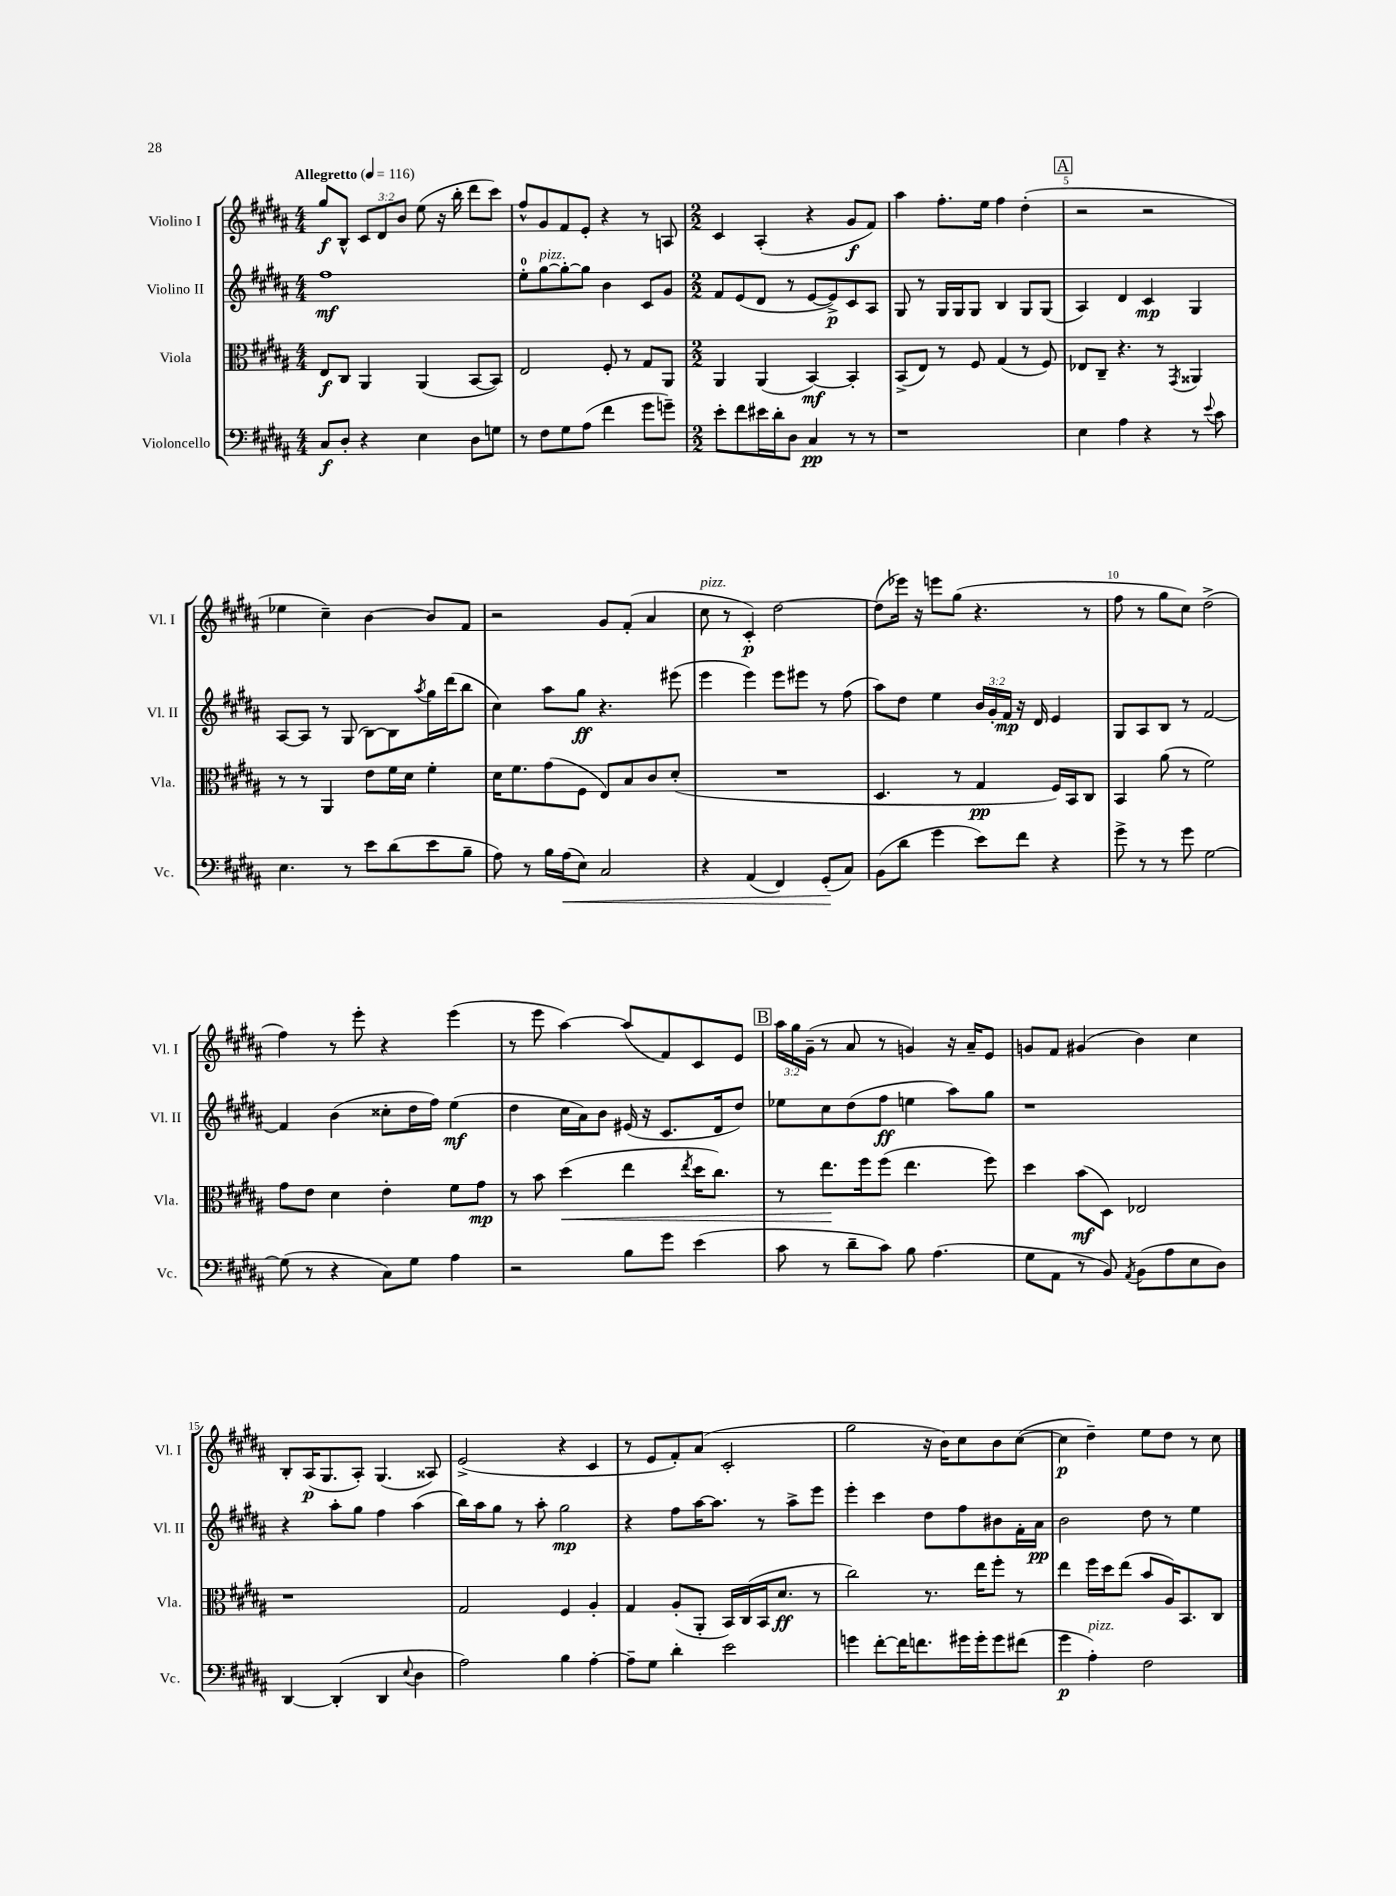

**kern	**dynam	**kern	**dynam	**kern	**dynam	**kern	**dynam
*part4	*part4	*part3	*part3	*part2	*part2	*part1	*part1
*staff4	*staff4	*staff3	*staff3	*staff2	*staff2	*staff1	*staff1
*I"Violoncello	*	*I"Viola	*	*I"Violino II	*	*I"Violino I	*
*I'Vc.	*	*I'Vla.	*	*I'Vl. II	*	*I'Vl. I	*
*clefF4	*	*clefC3	*	*clefG2	*	*clefG2	*
*k[f#c#g#d#a#]	*	*k[f#c#g#d#a#]	*	*k[f#c#g#d#a#]	*	*k[f#c#g#d#a#]	*
*M4/4	*	*M4/4	*	*M4/4	*	*M4/4	*
*MM116	*	*MM116	*	*MM116	*	*MM116	*
=1	=1	=1	=1	=1	=1	=1	=1
!	!	!	!	!	!	!LO:TX:a:B:t=Allegretto	!
8C#/L	f	8E/L	f	1ff#	mf	8gg#/L	f
8D#'/J	.	8C#/J	.	.	.	8B^^/J	.
4r	.	4AA#/	.	.	.	12c#/L	.
.	.	.	.	.	.	12d#/	.
.	.	.	.	.	.	12b/J	.
4E\	.	(4AA#/	.	.	.	(8ee\	.
.	.	.	.	.	.	16r	.
.	.	.	.	.	.	16bb'\	.
8D#\L	.	[8BB/L	.	.	.	8ddd#\L	.
8Gn\J	.	8BB/J])	.	.	.	8ccc#\J)	.
=2	=2	=2	=2	=2	=2	=2	=2
8r	.	2E/	.	8ee'\L	.	8ff#^^/L	.
!	!	!	!	!LO:TX:a:i:t=pizz.	!	!	!
8F#\L	.	.	.	[8gg#\	.	8g#/	.
8G#\	.	.	.	8gg#'\_	.	8f#/	.
(8A#\J	.	.	.	8gg#\J]	.	8e'/J	.
4f#\	.	8F#'/	.	4b\	.	4r	.
.	.	8r	.	.	.	.	.
8g#\L	.	8G#/L	.	8c#/L	.	8r	.
8gn~\J)	.	8AA#/J	.	8g#/J	.	8An/	.
=3	=3	=3	=3	=3	=3	=3	=3
*M2/2	*	*M2/2	*	*M2/2	*	*M2/2	*
8e'\L	.	4AA#/	.	8f#/L	.	4c#/	.
8f#\	.	.	.	(8e/	.	.	.
16e#X\L	.	(4AA#/	.	8d#/J	.	(4A#'/	.
16d#'\J	.	.	.	.	.	.	.
8D#\J	.	.	.	8r	.	.	.
4C#/	pp	[4BB/)	mf	[8e/L	.	4r	.
.	.	.	.	8e^/])	p	.	.
8r	.	4BB'/]	.	8c#/	.	8g#/L	f
8r	.	.	.	8A#/J	.	8f#/J)	.
=4	=4	=4	=4	=4	=4	=4	=4
1r	.	(8BB^/L	.	8G#/	.	4aa#\	.
.	.	8E/J)	.	8r	.	.	.
.	.	8r	.	16G#/LL	.	8.ff#'\L	.
.	.	.	.	16G#/J	.	.	.
.	.	8F#/	.	8G#/J	.	.	.
.	.	.	.	.	.	16ee\Jk	.
.	.	(4G#/	.	4B/	.	4ff#\	.
.	.	8r	.	8G#/L	.	(4dd#'\	.
.	.	8F#/)	.	(8G#/J	.	.	.
!!LO:REH:place=s1:t=A
=5	=5	=5	=5	=5	=5	=5	=5
4E\	.	8E-X/L	.	4A#/)	.	2r	.
.	.	8C#~/J	.	.	.	.	.
4A#\	.	4.r	.	4d#/	.	.	.
4r	.	.	.	4c#/	mp	2r	.
.	.	8r	.	.	.	.	.
.	.	8qGG#/	.	.	.	.	.
8r	.	4AA##X/	.	4G#/	.	.	.
8qqe/	.	.	.	.	.	.	.
8c#\	.	.	.	.	.	.	.
!!LO:LB:g=z
=6	=6	=6	=6	=6	=6	=6	=6
4.E\	.	8r	.	[8A#/L	.	4ee-X\	.
.	.	8r	.	8A#/J]	.	.	.
.	.	4AA#/	.	8r	.	4cc#~\)	.
8r	.	.	.	(8G#/	.	.	.
8e\L	.	8e\L	.	[8B\L)	.	[4b\	.
(8d#\	.	16f#\L	.	8B\]	.	.	.
.	.	16d#\JJ	.	.	.	.	.
.	.	.	.	8qaa#/	.	.	.
8e\	.	4f#'\	.	16gg#\L	.	8b/L]	.
.	.	.	.	(16ddd#\J	.	.	.
8B~\J	.	.	.	8bb\J	.	8f#/J	.
=7	=7	=7	=7	=7	=7	=7	=7
8A#\)	.	16d#\KL	.	4cc#\)	.	2r	.
.	.	8.f#\	.	.	.	.	.
8r	.	.	.	.	.	.	.
16B\LL	.	(8g#\	.	8aa#\L	.	.	.
!	!LO:HP:b	!	!	!	!	!	!
(16A#\J	<	.	.	.	.	.	.
8E\J)	.	8F#\J	.	8gg#\J	ff	.	.
2C#/	.	8E/L)	.	4.r	.	8g#/L	.
.	.	8B/	.	.	.	(8f#'/J	.
.	.	8c#/	.	.	.	4a#/	.
.	.	(8d#'/J	.	(8eee#X\	.	.	.
=8	=8	=8	=8	=8	=8	=8	=8
!	!	!	!	!	!	!LO:TX:a:i:t=pizz.	!
4r	.	1r	.	4eee\	.	8cc#\	.
.	.	.	.	.	.	8r	.
(4AA#/	.	.	.	4eee\)	.	4c#'/)	p
4FF#/)	.	.	.	8eee\L	.	[2dd#\	.
.	.	.	.	8eee#X\J	.	.	.
(8GG#'/L	.	.	.	8r	.	.	.
8C#/J)	[	.	.	(8ff#\	.	.	.
=9	=9	=9	=9	=9	=9	=9	=9
(8BB\L	.	4.D#/	.	8aa#\L)	.	(8dd#\L]	.
8d#\J	.	.	.	8dd#\J	.	16eee-X\Jk)	.
.	.	.	.	.	.	16r	.
4g#\	.	.	.	4ee\	.	8eeen\L	.
.	.	8r	.	.	.	(8gg#\J	.
8e\L)	.	4G#/	pp	24b/LL	.	4.r	.
.	.	.	.	24g#'/	.	.	.
.	.	.	.	24f#/JJ	mp	.	.
8f#\J	.	.	.	16r	.	.	.
.	.	.	.	16d#/	.	.	.
4r	.	16F#/LL)	.	4e/	.	.	.
.	.	16BB/J	.	.	.	.	.
.	.	8C#/J	.	.	.	8r	.
=10	=10	=10	=10	=10	=10	=10	=10
8g#^\	.	4BB/	.	8G#/L	.	8ff#\	.
8r	.	.	.	8A#/	.	8r	.
8r	.	(8a#\	.	8B/J	.	8gg#\L	.
8g#\	.	8r	.	8r	.	8cc#\J)	.
[2G#\	.	2f#\)	.	[2f#/	.	(2dd#^\	.
!!LO:LB:g=z
=11	=11	=11	=11	=11	=11	=11	=11
(8G#\]	.	8g#\L	.	4f#/]	.	4ff#\)	.
8r	.	8e\J	.	.	.	.	.
4r	.	4d#\	.	(4b\	.	8r	.
.	.	.	.	.	.	8eee'\	.
8C#\L)	.	4e'\	.	8cc##X'\L	.	4r	.
8G#\J	.	.	.	16dd#\L	.	.	.
.	.	.	.	16ff#\JJ)	.	.	.
4A#\	.	8f#\L	.	(4ee\	mf	(4eee\	.
.	.	8g#\J	mp	.	.	.	.
=12	=12	=12	=12	=12	=12	=12	=12
2r	.	8r	.	4dd#\	.	8r	.
.	.	8b\	.	.	.	8eee\	.
!	!	!	!LO:HP:b	!	!	!	!
.	.	(4dd#\	<	16cc#\LL	.	[4aa#\)	.
.	.	.	.	16a#\J)	.	.	.
.	.	.	.	8b\J	.	.	.
8B\L	.	4ee\	.	(16e#X/	.	(8aa#/L]	.
.	.	.	.	16r	.	.	.
8g#\J	.	.	.	8.c#/L	.	8f#/)	.
.	.	8qee/	.	.	.	.	.
(4e\	.	16dd#\KL	.	.	.	8c#/	.
.	.	8.cc#\J)	.	16d#/k	.	.	.
.	.	.	.	8dd#/J)	.	8e/J	.
!!LO:REH:place=s1:t=B
=13	=13	=13	=13	=13	=13	=13	=13
8c#\	.	8r	.	8ee-X\L	.	24aa#\LL	.
.	.	.	.	.	.	24gg#\	.
.	.	.	.	.	.	(24g#~\JJ	.
8r	.	8.ee\L	.	8cc#\	.	8r	.
8d#~\L	.	.	.	(8dd#\	.	8a#/	.
.	.	16ff#\k	[	.	.	.	.
8c#\J)	.	(8ff#\J	.	8ff#\J	ff	8r	.
8B\	.	4.ee\	.	4een\	.	4gn/)	.
(4.A#\	.	.	.	.	.	.	.
.	.	.	.	8aa#\L)	.	16r	.
.	.	.	.	.	.	16a#~/KL	.
.	.	8ff#\)	.	8gg#\J	.	8e/J	.
=14	=14	=14	=14	=14	=14	=14	=14
8G#\L	.	4dd#\	.	1r	.	8gn/L	.
8AA#\J	.	.	.	.	.	8f#/J	.
8r	.	(8b\L	mf	.	.	(4g#X/	.
8BB/)	.	8D#\J)	.	.	.	.	.
8qAA#/	.	.	.	.	.	.	.
(8BB\L	.	2E-X/	.	.	.	4b\)	.
8A#\	.	.	.	.	.	.	.
8E\	.	.	.	.	.	4cc#\	.
8D#\J)	.	.	.	.	.	.	.
!!LO:LB:g=z
=15	=15	=15	=15	=15	=15	=15	=15
[4DD#/	.	1r	.	4r	.	8B'/L	.
.	.	.	.	.	.	(16A#/K	p
.	.	.	.	.	.	8.G#/	.
(4DD#'/]	.	.	.	8aa#'\L	.	.	.
.	.	.	.	8gg#\J	.	8A#'/J)	.
4DD#/	.	.	.	4ff#\	.	(4.G#/	.
8qqE/	.	.	.	.	.	.	.
4D#\	.	.	.	(4aa#\	.	.	.
.	.	.	.	.	.	8A##X/)	.
=16	=16	=16	=16	=16	=16	=16	=16
2A#\)	.	2G#/	.	16bb\LL)	.	(2e^/	.
.	.	.	.	16aa#\J	.	.	.
.	.	.	.	8gg#\J	.	.	.
.	.	.	.	8r	.	.	.
.	.	.	.	8aa#'\	.	.	.
4B\	.	4F#/	.	2gg#\	mp	4r	.
[4A#'\	.	4A#'/	.	.	.	4c#/	.
=17	=17	=17	=17	=17	=17	=17	=17
8A#~\L]	.	4G#/	.	4r	.	8r	.
8G#\J	.	.	.	.	.	8e/L	.
4d#'\	.	(8A#'/L	.	8ff#\L	.	8f#'/)	.
.	.	8AA#'/J	.	[16aa#\K	.	(8a#/J	.
.	.	.	.	8.aa#\J]	.	.	.
2e\	.	16BB/LL)	.	.	.	2c#'/	.
.	.	(16C#/	.	.	.	.	.
.	.	16BB/J	.	8r	.	.	.
.	.	8.d#/J	ff	.	.	.	.
.	.	.	.	8aa#^\L	.	.	.
.	.	8r	.	8eee\J	.	.	.
=18	=18	=18	=18	=18	=18	=18	=18
4gn\	.	2cc#\)	.	4eee'\	.	2gg#\	.
[8f#'\L	.	.	.	4ccc#\	.	.	.
16f#\K]	.	.	.	.	.	.	.
8.fn\	.	.	.	.	.	.	.
.	.	8.r	.	8dd#\L	.	16r	.
.	.	.	.	.	.	16b\KL)	.
16g#X\L	.	.	.	8ff#\	.	8cc#\	.
16g#'\J	.	16ee\KL	.	.	.	.	.
8g#\	.	8ff#'\J	.	8b#X\	.	8b\	.
(8f#X\J	.	8r	.	16f#'\L	.	([8cc#\J	.
.	.	.	.	16a#\JJ	pp	.	.
=19	=19	=19	=19	=19	=19	=19	=19
4g#\	p	4ee\	.	2b\	.	4cc#\]	p
!LO:TX:a:i:t=pizz.	!	!	!	!	!	!	!
4A#'\)	.	16ff#\LL	.	.	.	4dd#~\)	.
.	.	16dd#\J	.	.	.	.	.
.	.	(8ee\J	.	.	.	.	.
2F#\	.	8b/L	.	8dd#\	.	8ee\L	.
.	.	16A#/K)	.	8r	.	8dd#\J	.
.	.	8.BB/	.	.	.	.	.
.	.	.	.	4ee\	.	8r	.
.	.	8C#/J	.	.	.	8cc#\	.
==	==	==	==	==	==	==	==
*-	*-	*-	*-	*-	*-	*-	*-
